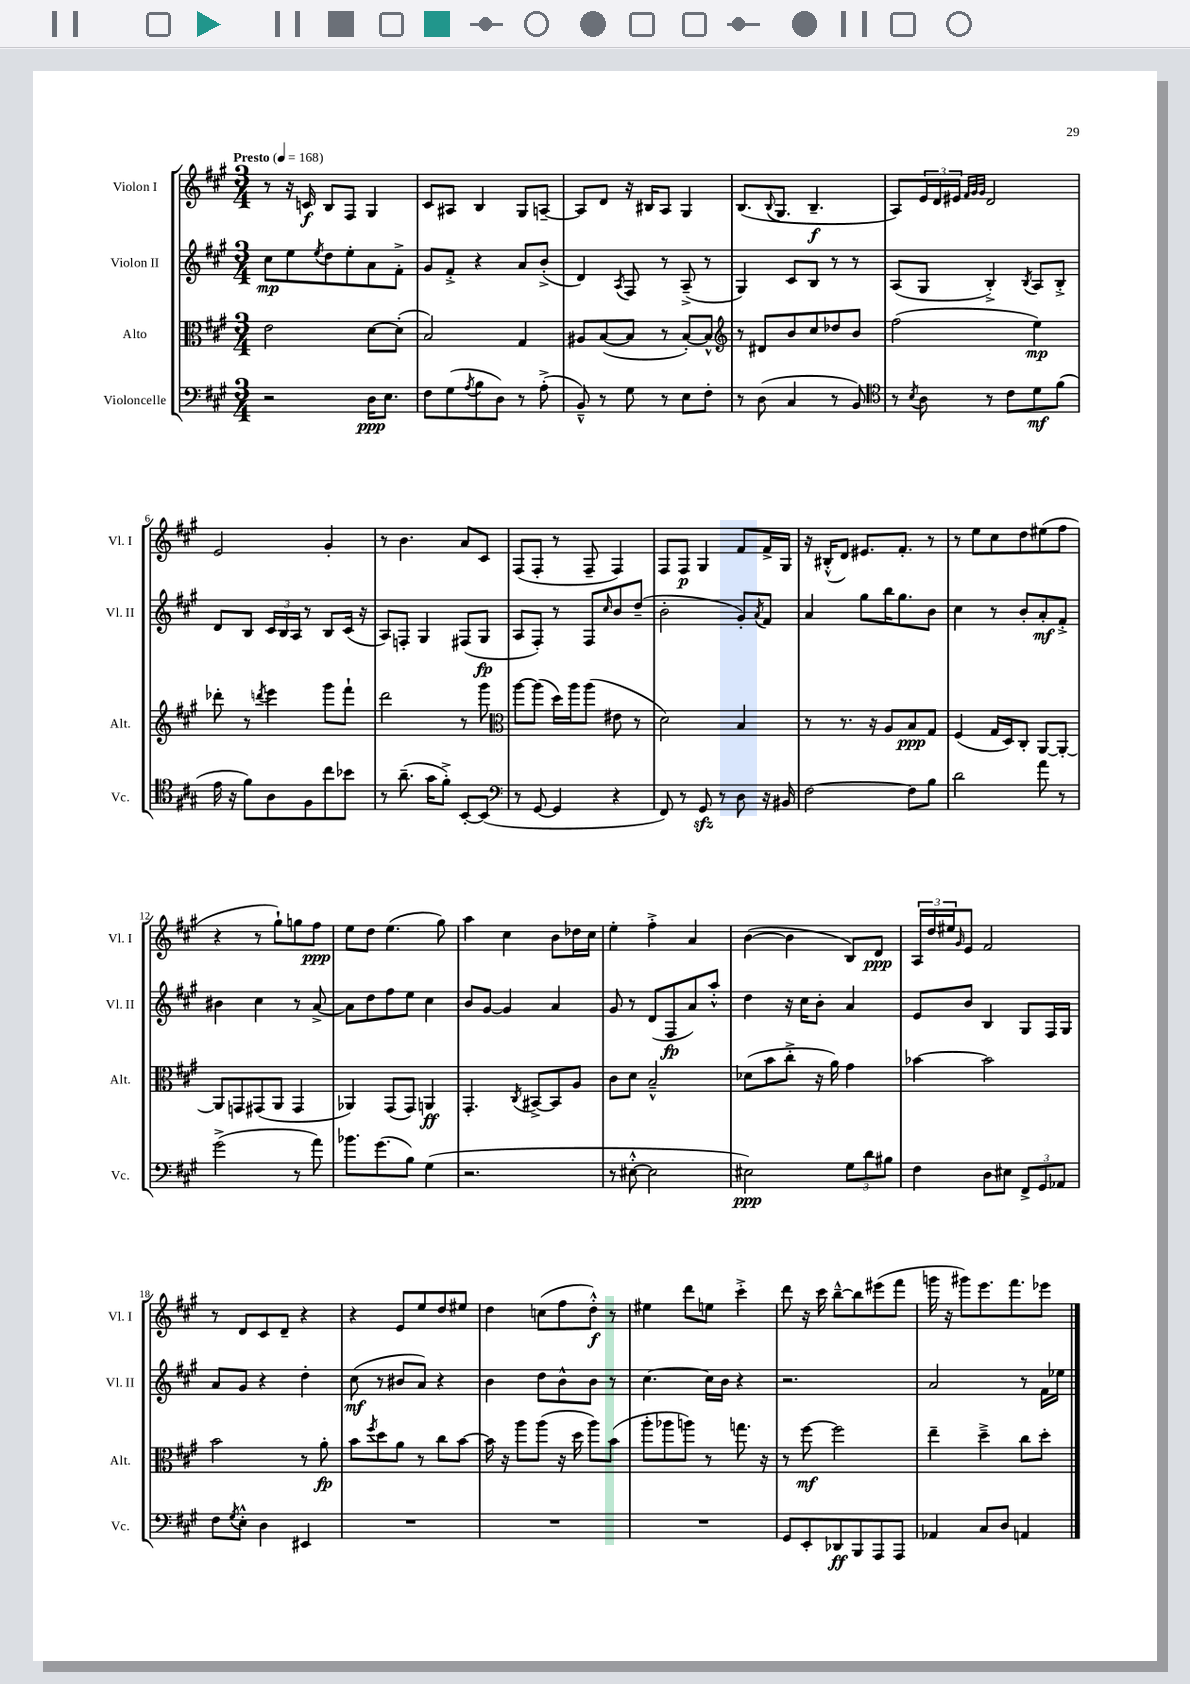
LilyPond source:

<<
\new StaffGroup <<
\new Staff = "s0" \with { instrumentName = "Violon I" shortInstrumentName = "Vl. I" } {
    \clef treble \key a \major \numericTimeSignature \time 3/4 \tempo "Presto" 4 = 168
    r8 r16 c'16\f b8 fis8 gis4 |
    cis'8 ais8 b4 gis8 a8~-- |
    a8 d'8 r16 bis16 a8 gis4 |
    b8.( \appoggiatura { b8 } gis8. b4.--\f |
    a8) \tuplet 3/2 { e'16 d'16 eis'16 } \grace { fis'32 gis'32 gis'32 } d'2 |
    e'2 gis'4-. |
    r8 b'4. a'8 cis'8 |
    fis8( fis8-. r8 fis8-- fis4) |
    fis8 fis8\p gis4 fis'8 fis'16-> gis16 |
    r16 bis16-.-^( d'8) eis'8. fis'8.-. r8 |
    r8 e''8 cis''8 d''8 eis''8( fis''8 |
    r4 r8 gis''8-!) g''8 fis''8\ppp |
    e''8 d''8 e''4.( gis''8) |
    a''4 cis''4 b'8 des''16 cis''16 |
    e''4-. fis''4-.-> a'4 |
    b'4~( b'4 b8) d'8\ppp |
    \tuplet 3/2 { a16 d''16 eis''16 } \grace { gis'16 } e'8 fis'2 |
    r8 d'8 cis'8 d'8-- r4 |
    r4 e'8 e''8 d''8 eis''8 |
    d''4 c''8( fis''8 d''8-.-^\f) r8 |
    eis''4 d'''8 e''8 cis'''4-.-> |
    d'''8 r16 cis'''16 b''8~---^ b''8 eis'''8( fis'''8 |
    g'''16 r16 gis'''8) e'''8. fis'''8. ees'''8 \bar "|." |
}
\new Staff = "s1" \with { instrumentName = "Violon II" shortInstrumentName = "Vl. II" } {
    \clef treble \key a \major \numericTimeSignature \time 3/4
    cis''8\mp e''8 \acciaccatura { e''8 } d''8 e''8-. a'8 fis'8-.-> |
    gis'8 fis'8-.-> r4 a'8 b'8-.->( |
    d'4) \acciaccatura { a8 } fis8 r8 a8--->( r8 |
    gis4) cis'8 b8 r8 r8 |
    a8( gis8 b4-.->) \acciaccatura { b8 } a8 b8-.-> |
    d'8 b8 \tuplet 3/2 { cis'16 b16 a16 } r8 b8 cis'16( r16 |
    a8) f8-. gis4 fis8( gis8\fp |
    a8 fis8-.) r8 fis8 \grace { cis''16 } b'8 d''8--( |
    b'2-. gis'8-.) \acciaccatura { a'8 } fis'8 |
    a'4 gis''8 b''16 gis''8. b'8 |
    cis''4 r8 b'8-. a'8-.\mf fis'8-.-> |
    bis'4 cis''4 r8 a'8~-> |
    a'8 d''8 fis''8 e''8 cis''4 |
    b'8 gis'8~ gis'4 a'4 |
    gis'8 r8 d'8( fis8\fp a'8) a''8-.-^ |
    d''4 r16 cis''16 b'8-. a'4 |
    e'8 b'8 b4 gis8 fis16 gis16 |
    a'8 gis'8 r4 d''4-. |
    cis''8\mf( r8 bis'8 a'8) r4 |
    b'4 d''8 b'8-^ b'8 r8 |
    cis''4.~ cis''16 b'16 r4 |
    r2. |
    a'2 r8 fis'16 ees''16 \bar "|." |
}
\new Staff = "s2" \with { instrumentName = "Alto" shortInstrumentName = "Alt." } {
    \clef alto \key a \major \numericTimeSignature \time 3/4
    e'2 d'8~ d'8-.( |
    b2) gis4 |
    ais8 b8~( b8 r8 b8~-.) b8-^ |
    \clef treble r8 dis'8 b'8 cis''8 des''8 b'8 |
    fis''2( e''4\mp) |
    des'''8-. r8 \acciaccatura { d'''8 } e'''4 gis'''8 fis'''8-! |
    d'''2 r8 gis'''8 |
    \clef alto a''8~ a''8( d''16) a''16 a''8( eis'8 r8 |
    d'2) b4 |
    r8 r8. r16 a8 b8\ppp gis8 |
    fis4( gis16 d16) cis8-. a,8~ a,8~-. |
    a,8 g,8 gis,8( a,8 gis,4 |
    aes,4) gis,8( gis,8) a,4\ff |
    gis,4.-. \acciaccatura { cis8 } bis,8~-> bis,8 a8 |
    cis'8 d'8 b2---^ |
    des'8( b'8 cis''8-.-> r16 a'16) gis'4 |
    bes'4~ bes'2 |
    b'2 r8 a'8-.\fp |
    b'8 \acciaccatura { fis''8 } d''8 a'8 r8 cis''8 b'8~ |
    b'16 r16 a''8 a''8( r16 d''16 a''8) b'8( |
    a''8-. aes''8 a''8) r8 g''8. r16 |
    r8 fis''8~\mf fis''2 |
    e''4-- d''4---> cis''8 d''8-. \bar "|." |
}
\new Staff = "s3" \with { instrumentName = "Violoncelle" shortInstrumentName = "Vc." } {
    \clef bass \key a \major \numericTimeSignature \time 3/4
    r2 d16\ppp e8. |
    fis8 gis8( \acciaccatura { a8 } b8 d8) r8 a8-.->( |
    b,8---^) r8 gis8 r8 e8 fis8-. |
    r8 d8( cis4 r8 b,8) |
    \clef tenor r8 \acciaccatura { b8 } a8 r8 cis'8 d'8\mf fis'8( |
    e'16 r16 fis'8) a8 fis8 cis''8 bes'8 |
    r8 a'8.--( gis'16 fis'8-.->) b,8~-. b,8( |
    \clef bass r8 gis,8~ gis,4 r4 |
    fis,8) r8 gis,8\sfz r8 d8 r16 bis,16 |
    fis2~ fis8 b8 |
    d'2 a'8 r8 |
    gis'2->( r8 a'8) |
    bes'8. gis'8.( b8) gis4( |
    r2. |
    r8 eis8~-.-^ eis2 |
    eis2\ppp) \tuplet 3/2 { gis8 d'8 bis8 } |
    fis4 d8 eis8 \tuplet 3/2 { fis,8-> gis,8 aes,8 } |
    fis8 \acciaccatura { gis8 } e8-.-^ d4 eis,4 |
    R2. |
    R2. |
    R2. |
    gis,8 e,8-. des,8\ff b,,8 a,,8 a,,8 |
    aes,4 cis8 d8 a,4 \bar "|." |
}
>>
>>
